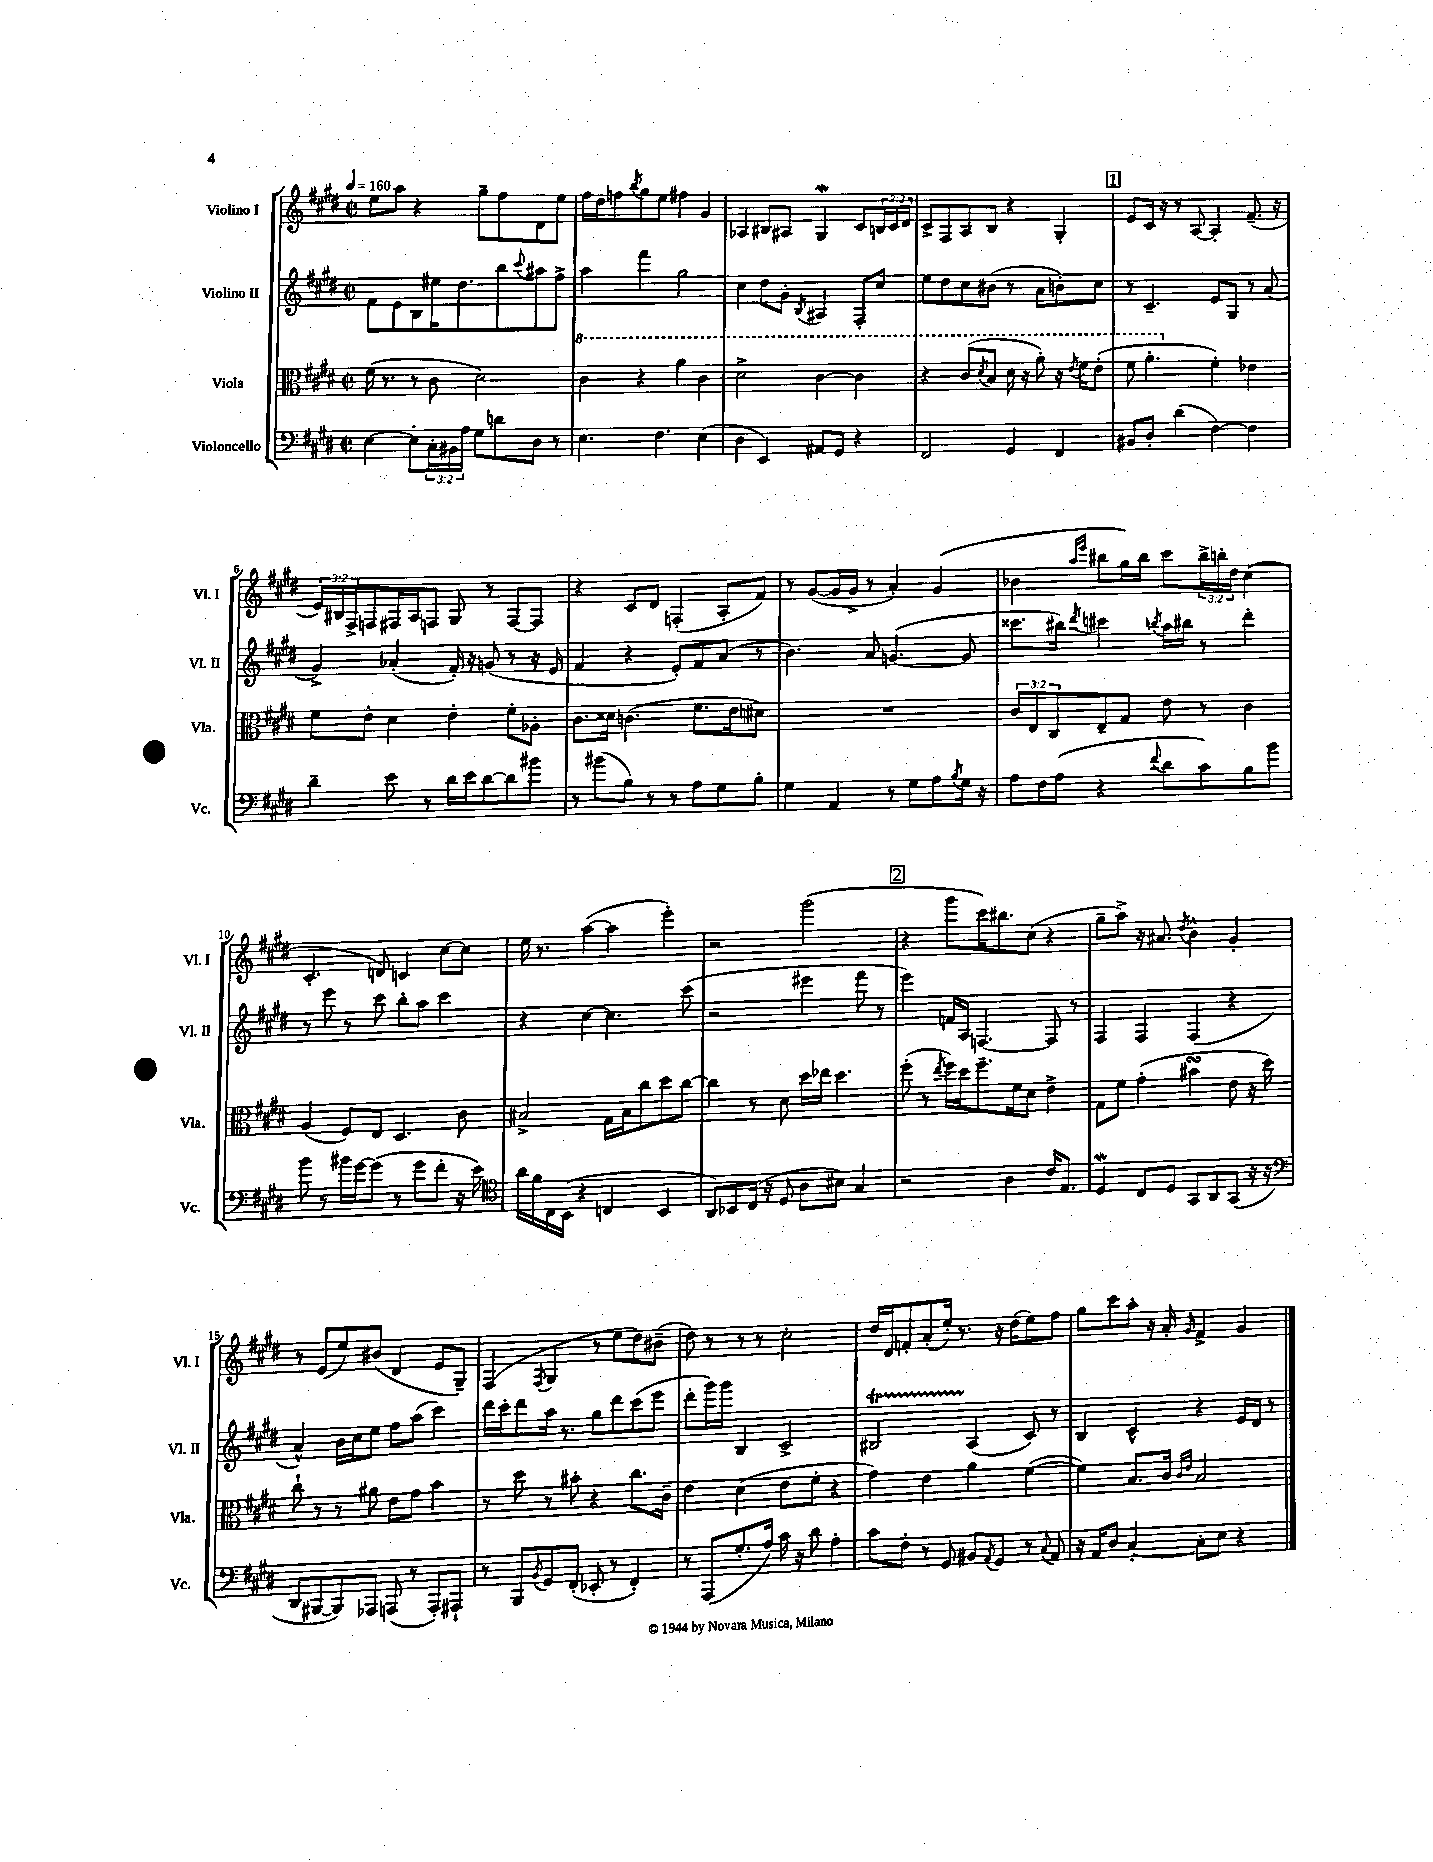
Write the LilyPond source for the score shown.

<<
\new StaffGroup <<
\new Staff = "s0" \with { instrumentName = "Violino I" shortInstrumentName = "Vl. I" } {
    \clef treble \key e \major \defaultTimeSignature \time 2/2 \override Staff.TupletNumber.text = #tuplet-number::calc-fraction-text \tempo 4 = 160
    e''8 a''8 r4 gis''8-- fis''8 dis'8 e''8 |
    fis''16 dis''16 f''8 \acciaccatura { b''8 } gis''8 e''8 fis''4 gis'4 |
    aes4 bis8 ais8 gis4\mordent cis'8 \tuplet 3/2 { b16 cis'16 dis'16 } |
    cis'8-> fis8 a8 b8 r4 gis4-. |
    \mark \markup { \box "1" } e'8 cis'16 r16 r8 a8~ a4-. fis'8.--( r16 |
    \tuplet 3/2 { e'16) bis16 fis16-> } f8 fis16 a16 f8 gis8 r8 f8~ f8 |
    r4 cis'8 dis'8 f4-.( a8-. fis'8) |
    r8 gis'8~( gis'16 gis'16-> r8 a'4-.) gis'4( |
    bes'4 \grace { a''16 e'''16 } bis''8 gis''16) bis''16 cis'''8 \tuplet 3/2 { bis''16-> b''16-. dis''16 } cis''4( |
    cis'4.-. d'8) c'4 cis''8~ cis''8 |
    e''16 r8. a''4~( a''4 e'''4-.) |
    r2 gis'''2( |
    \mark \markup { \box "2" } r4 gis'''8 cis'''16) bis''8. cis''8( r4 |
    gis''8-- a''8->) r16 ais'8. \acciaccatura { dis''8 } b'4-^ gis'4-. |
    r8 e'8( e''8) bis'8( dis'4 e'8 gis8--) |
    fis4( \acciaccatura { fis8 } gis4 r8 e''8 dis''8) bis'8--( |
    dis''8) r8 r8 r8 cis''2-. |
    dis''16 dis'16 f'8-. a'8-.( e''16-.) r8. r16 dis''16( e''8) fis''8 |
    gis''8 cis'''8 a''8-. r16 a'16-. \grace { gis'16 } fis'4-> gis'4 \bar "|." |
}
\new Staff = "s1" \with { instrumentName = "Violino II" shortInstrumentName = "Vl. II" } {
    \clef treble \key e \major \defaultTimeSignature \time 2/2
    fis'8 e'8 b8 eis''16 dis''8. b''8 \appoggiatura { cis'''8 } ais''8 fis''8-> |
    a''4 fis'''4 gis''2 |
    cis''4 dis''8 gis'8-. \acciaccatura { b8 } ais4 fis8-. cis''8 |
    e''8 dis''8 cis''8 bis'8( r8 a'8 b'8-.) cis''8 |
    \mark \markup { \box "1" } r8 cis'4.-- e'8 gis8 r8 a'8( |
    gis'4->) aes'4-.( fis'16-.) r16 g'8( r8 r16 e'16 |
    fis'4 r4 e'8-.) fis'8 a'8( r8 |
    b'4.) a'8 g'4.~( g'8 |
    cisis'''8. bis''16) \acciaccatura { dis'''8 } cis'''4 \acciaccatura { b''8 } a''16 bis''16 r8 dis'''4-. |
    r8 e'''8 r8 cis'''8 b''8-. a''8 cis'''4 |
    r4 cis''4~ cis''4. cis'''8( |
    r2 eis'''4 fis'''8 r8 |
    \mark \markup { \box "2" } e'''4) f'16 a16 f4.~ f8 r8 |
    fis4 fis4 fis4( r4 |
    a'4-^) b'16 cis''16 e''8 fis''8 a''8( cis'''4) |
    dis'''16 cis'''16-. dis'''8 a''16 r8. gis''8 dis'''8 cis'''8( e'''8 |
    dis'''8-. gis'''16) gis'''16 b4 cis'2-> |
    bis2\startTrillSpan a4\stopTrillSpan( cis'8) r8 |
    b4 cis'4-^ r4 e'16 dis'16 r8 \bar "|." |
}
\new Staff = "s2" \with { instrumentName = "Viola" shortInstrumentName = "Vla." } {
    \clef alto \key e \major \defaultTimeSignature \time 2/2 \override Staff.TupletNumber.text = #tuplet-number::calc-fraction-text
    fis'16( r8. r8 cis'8 dis'2) |
    \ottava #1 cis''4 r4 a''4 cis''4 |
    dis''2-> cis''4~ cis''4 |
    r4 cis''8( \acciaccatura { dis''8 } b'8 dis''16 r16 a''8-.) r16 \acciaccatura { e''8 } fis''16 e''8-.( |
    \mark \markup { \box "1" } fis''8 a''4.-. \ottava #0 fis'4-.) ees'4 |
    fis'8 e'8-. dis'4 e'4-. fis'8-. aes8-. |
    cis'8. disis'16 c'4.( fis'8. e'16 dis'8) |
    R1 |
    \tuplet 3/2 { cis'8 e8 cis8 } e8-- gis8 e'8 r8 cis'4 |
    a4( fis8) e8 dis4. cis'8 |
    bis2-> gis16 bis16 cis''8 dis''8 cis''8~ |
    cis''4 r8 dis'8 dis''16 ees''16 dis''4. |
    \mark \markup { \box "2" } fis''8-.( r8 \acciaccatura { e''8 } fis''16) dis''16 fis''8.-- fis'16 dis'8 e'4-> |
    gis8 fis'8 gis'4-.( bis'4\turn e'8 r16 dis''16) |
    cis''8-! r8 r8 ais'8 e'8 gis'8 b'4 |
    r8 dis''8 r8 bis'8-. r4 cis''8. cis'16-- |
    e'4 dis'4( e'8 fis'8-. r4 |
    gis'4) e'4 a'4 fis'4~( |
    fis'4) b8. cis'16 \grace { cis'16 e'16 } b2 \bar "|." |
}
\new Staff = "s3" \with { instrumentName = "Violoncello" shortInstrumentName = "Vc." } {
    \clef bass \key e \major \defaultTimeSignature \time 2/2 \override Staff.TupletNumber.text = #tuplet-number::calc-fraction-text
    e4~ e8-. \tuplet 3/2 { cis16-. bis,16 a16 } gis8 d'8 dis8 r8 |
    e4. fis4. e4( |
    dis4 e,4) ais,8 gis,8 r4 |
    fis,2 gis,4 fis,4 |
    \mark \markup { \box "1" } bis,8 dis8-. dis'4( fis4~) fis4 |
    dis'4-- e'8 r8 dis'16 e'16 dis'8~ dis'8 bis'8 |
    r8 bis'8( b8) r8 r8 a8 gis8 b8-. |
    gis4 a,4 r8 gis8 a8 \acciaccatura { b8 } gis16 r16 |
    a8 fis16 a16( r4 \appoggiatura { fis'8 } dis'8 cis'8) b8 b'8 |
    b'8 r8 bis'16 gis'16~ gis'8( r8 gis'8 fis'8-. r16 e'16) |
    \clef tenor a'16 fis'16 cis16 b,16( r4 c4 b,4 |
    a,8) bes,8 cis16( r16 dis8 a8 bis8) gis4 |
    \mark \markup { \box "2" } r2 a4 cis'16 e8. |
    dis4\mordent cis8 dis8 gis,8 a,8 gis,8( r16 r16 |
    \clef bass dis,8 bis,,8~ bis,,8) aes,,8 a,,8( r8 a,,8-.) ais,,8-! |
    r8 b,,8 \acciaccatura { b,8 } gis,8 fis,8-.( ees,8-. r8 fis,4-.) |
    r8 a,,8( gis8.-. a16) cis'16 r16 dis'8 a4-. |
    cis'8 fis8-. r8 gis,8 bis,8 \acciaccatura { a,8 } gis,8 r8 \appoggiatura { cis8 } a,8 |
    r16 a,16 dis8 cis4~-. cis8-. e8 r4 \bar "|." |
}
>>
>>
